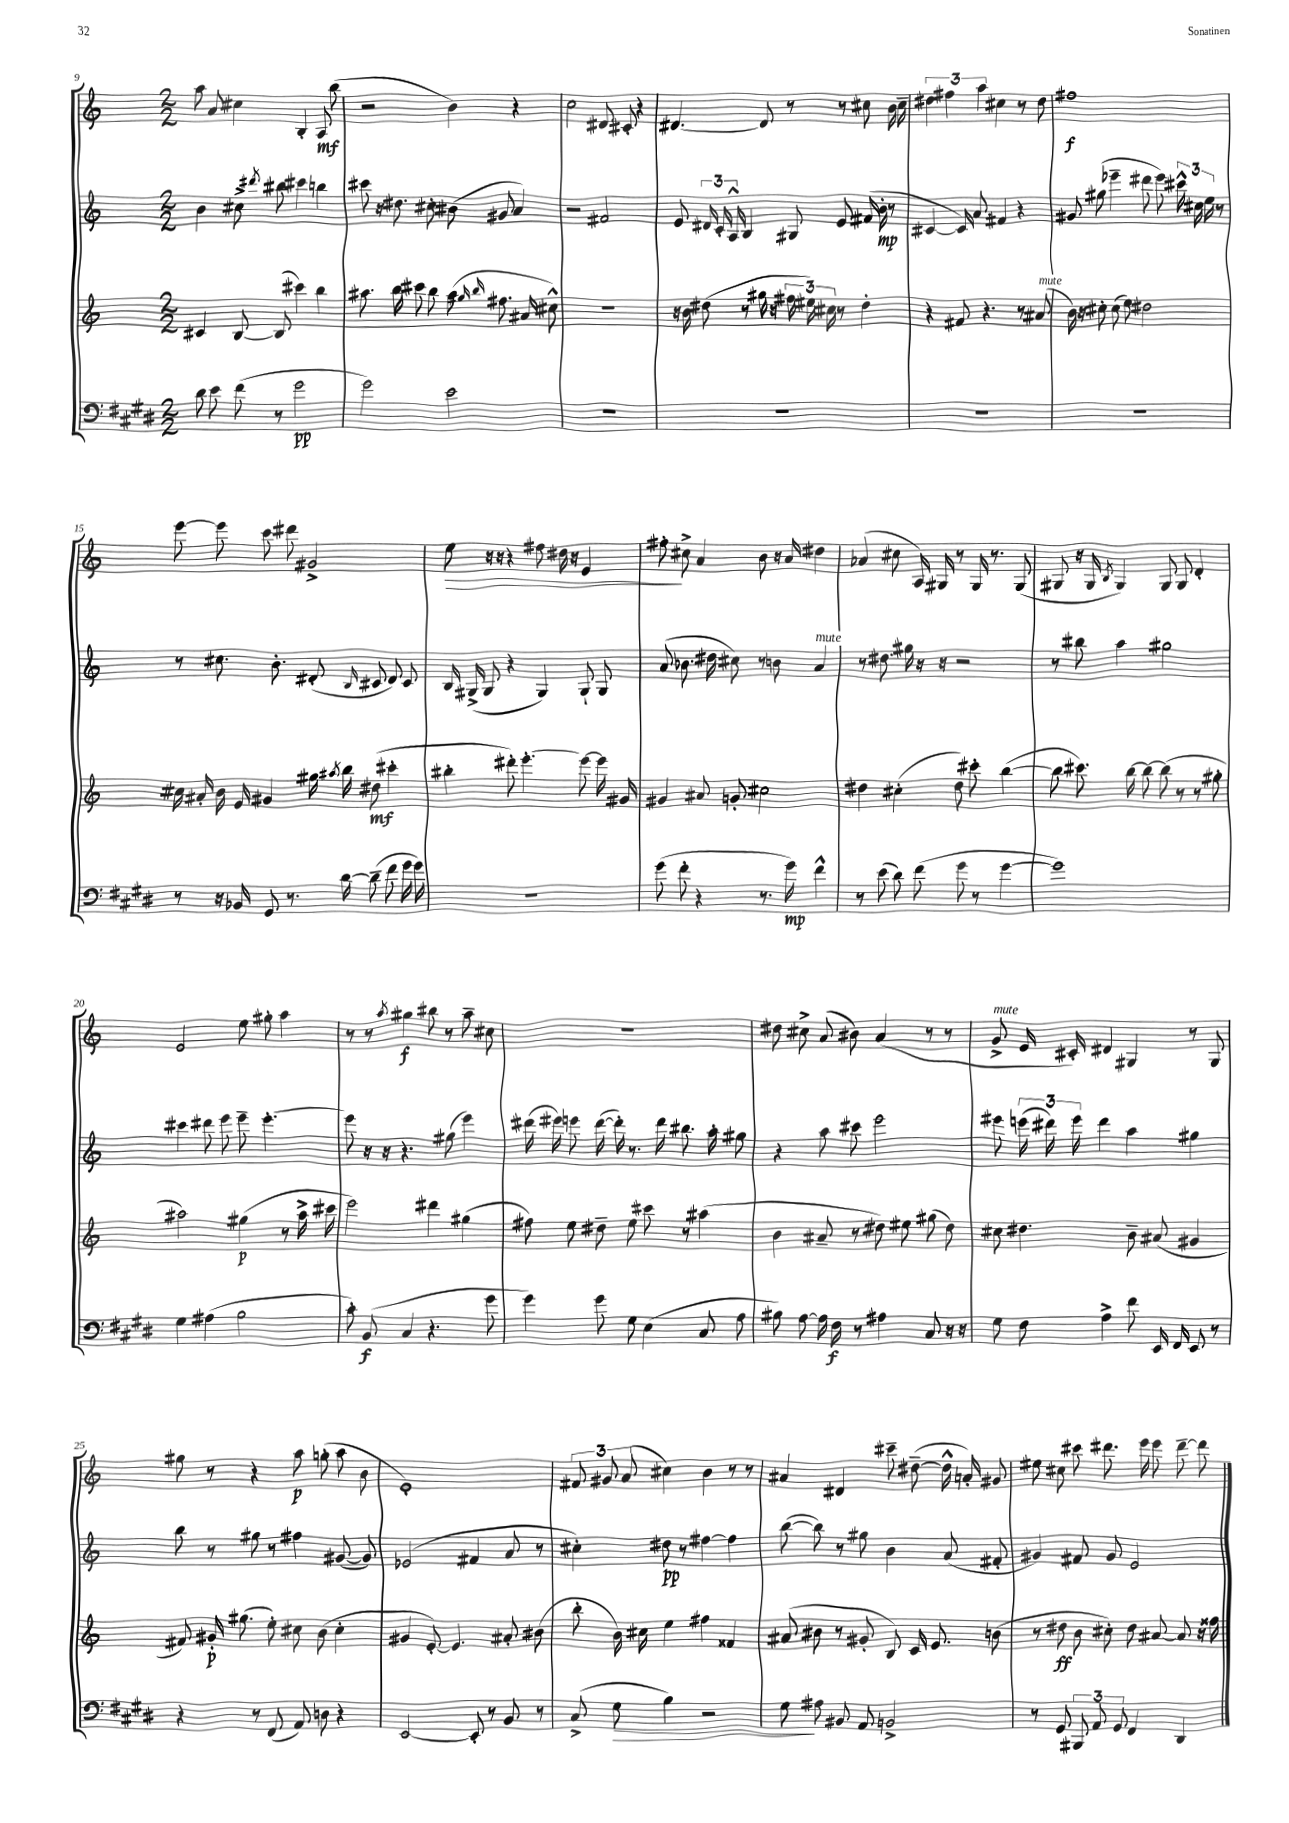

**kern	**dynam	**kern	**dynam	**kern	**dynam	**kern	**dynam
*part4	*part4	*part3	*part3	*part2	*part2	*part1	*part1
*staff4	*staff4	*staff3	*staff3	*staff2	*staff2	*staff1	*staff1
*clefF4	*	*clefG2	*	*clefG2	*	*clefG2	*
*k[f#c#g#d#]	*	*k[]	*	*k[]	*	*k[]	*
*M2/2	*	*M2/2	*	*M2/2	*	*M2/2	*
=9	=9	=9	=9	=9	=9	=9	=9
8d#\	.	4c#X/	.	4b\	.	8aa\	.
8e\	.	.	.	.	.	8a/	.
(8f#\	.	[8B/	.	8cc#X^\	.	4cc#X\	.
.	.	.	.	8qddd#X/	.	.	.
8r	.	(8B/]	.	8bb#X\	.	.	.
2g#\	pp	4ccc#X\)	.	4ccc#X\	.	4B'/	.
.	.	4bb\	.	4bbn\	.	8A/	mf
.	.	.	.	.	.	(8bb\	.
=10	=10	=10	=10	=10	=10	=10	=10
2g#\)	.	8.aa#X\	.	8ccc#X\	.	2r	.
.	.	.	.	16r	.	.	.
.	.	16bb\	.	8.dd#X\	.	.	.
.	.	8ccc#X\	.	.	.	.	.
.	.	8bb\	.	8cc#X'\	.	.	.
2e\	.	(8aa#\	.	(8b#X\	.	4b\)	.
.	.	16qqgg#X/	.	.	.	.	.
.	.	16qqbb/	.	.	.	.	.
.	.	8.ff#X\	.	8g#X/	.	.	.
.	.	.	.	4a/)	.	4r	.
.	.	16a#X/	.	.	.	.	.
.	.	8cc#X^^\)	.	.	.	.	.
=11	=11	=11	=11	=11	=11	=11	=11
1r	.	1r	.	2r	.	2cc\	.
.	.	.	.	2f#X/	.	8d#X/	.
.	.	.	.	.	.	8c#X'/	.
.	.	.	.	.	.	4r	.
=12	=12	=12	=12	=12	=12	=12	=12
1r	.	16r	.	8e/	.	[4.d#X/	.
.	.	16b\	.	.	.	.	.
.	.	(8dd#X\	.	24d#X/	.	.	.
.	.	.	.	24c'/	.	.	.
.	.	.	.	24A^^/	.	.	.
.	.	8r	.	4B/	.	.	.
.	.	16gg#X\	.	.	.	8d#/]	.
.	.	16r	.	.	.	.	.
.	.	24ff#X\	.	8G#X/	.	8r	.
.	.	24ee#X\)	.	.	.	.	.
.	.	24cc#X\	.	.	.	.	.
.	.	8r	.	8e/	.	8r	.
.	.	4dd#'\	.	(16f#X/	.	8cc#X\	.
.	.	.	.	16b'\	mp	.	.
.	.	.	.	8r	.	16b\	.
.	.	.	.	.	.	16cc#~\	.
=13	=13	=13	=13	=13	=13	=13	=13
1r	.	4r	.	[4c#X/	.	6dd#X\	.
.	.	.	.	.	.	6ff#X\	.
.	.	8f#X/	.	16c#/])	.	.	.
.	.	.	.	8.a/	.	.	.
.	.	.	.	.	.	6aa\	.
.	.	4.r	.	.	.	.	.
.	.	.	.	4f#X/	.	4cc#X\	.
.	.	8r	.	4r	.	8r	.
!	!	!LO:TX:a:i:t=mute	!	!	!	!	!
.	.	(8a#X/	.	.	.	8dd#\	.
=14	=14	=14	=14	=14	=14	=14	=14
1r	.	16b\)	.	8g#X/	.	1ff#X	f
.	.	16r	.	.	.	.	.
.	.	8cc#X'\	.	(8gg#X\	.	.	.
.	.	(8cc#\	.	4eee-X~\	.	.	.
.	.	8ee\)	.	.	.	.	.
.	.	2dd#X\	.	8ddd#X\	.	.	.
.	.	.	.	8eee-\)	.	.	.
.	.	.	.	24ccc#X^^\	.	.	.
.	.	.	.	24cc#X\	.	.	.
.	.	.	.	24ee\	.	.	.
.	.	.	.	8r	.	.	.
!!LO:LB:g=z
=15	=15	=15	=15	=15	=15	=15	=15
8r	.	16cc#X\	.	8r	.	[8eee\	.
.	.	16a#X'/	.	.	.	.	.
16r	.	16b\	.	8.cc#X\	.	8eee\]	.
16BB-X/	.	16e/	.	.	.	.	.
8GG#/	.	4g#X/	.	.	.	8ccc\	.
.	.	.	.	8.b'\	.	.	.
8.r	.	.	.	.	.	8ddd#X\	.
.	.	16gg#X\	.	(8d#X'/	.	2g#X^/	.
.	.	8qaa#X/	.	.	.	.	.
[16d#\	.	16bb\	.	.	.	.	.
.	.	.	.	16qqB/	.	.	.
(8d#~\]	.	(8dd#X\	mf	8c#X/	.	.	.
8f#\	.	4ccc#X'\	.	8d#/)	.	.	.
16g#\	.	.	.	8c#/	.	.	.
16g#\)	.	.	.	.	.	.	.
=16	=16	=16	=16	=16	=16	=16	=16
!	!	!	!	!	!	!	!LO:HP:b
1r	.	4bb#X'\	.	16B/	.	8ee\	>
.	.	.	.	(16G#X^/	.	.	.
.	.	.	.	8G#/	.	16r	.
.	.	.	.	.	.	16r	.
.	.	8ddd#X'\)	.	4r	.	4r	.
.	.	[4.eee'\	.	.	.	.	.
.	.	.	.	4G#/)	.	8ff#X\	.
.	.	.	.	.	.	16dd#X\	.
.	.	.	.	.	.	16r	.
.	.	8eee\_	.	8G#`/	.	4e/	.
.	.	16eee\]	.	8G#/	.	.	.
.	.	16g#X/	.	.	.	.	.
=17	=17	=17	=17	=17	=17	=17	=17
(8g#\	.	4g#X/	.	(8a/	.	8ff#X'\	.
8f#'\	.	.	.	8.b-X\	.	8cc#X^\	]
4r	.	8a#X/	.	.	.	4a/	.
.	.	.	.	16dd#X\	.	.	.
.	.	8gn'/	.	8cc#X\)	.	.	.
8.r	.	2cc#X\	.	8r	.	8b\	.
.	.	.	.	8bn\	.	16r	.
16g#\)	mp	.	.	.	.	16a/	.
!	!	!	!	!LO:TX:a:i:t=mute	!	!	!
4f#^^\	.	.	.	4a/	.	4dd#X\	.
=18	=18	=18	=18	=18	=18	=18	=18
8r	.	4dd#X\	.	8r	.	(4a-X/	.
(8e\	.	.	.	8.dd#X\	.	.	.
8d#\)	.	(4cc#X'\	.	.	.	8cc#X\	.
.	.	.	.	16gg#X\	.	.	.
(8f#\	.	.	.	16r	.	16A/)	.
.	.	.	.	16r	.	16G#X/	.
8g#\	.	8dd#\)	.	2r	.	8r	.
8r	.	8ccc#X'\	.	.	.	16G#/	.
.	.	.	.	.	.	8.r	.
[4g#\	.	([4bb\	.	.	.	.	.
.	.	.	.	.	.	(8G#/	.
=19	=19	=19	=19	=19	=19	=19	=19
1g#])	.	8bb\]	.	8r	.	8G#X/	.
.	.	8.ccc#X\)	.	8bb#X\	.	16r	.
.	.	.	.	.	.	16G#/	.
.	.	.	.	.	.	8qB/	.
.	.	.	.	4aa\	.	4G#/)	.
.	.	[16bb\	.	.	.	.	.
.	.	8bb\_	.	.	.	.	.
.	.	(8bb\]	.	2gg#X\	.	8G#/	.
.	.	8r	.	.	.	8G#/	.
.	.	8r	.	.	.	4d'/	.
.	.	8gg#X'\	.	.	.	.	.
!!LO:LB:g=z
=20	=20	=20	=20	=20	=20	=20	=20
4G#\	.	2aa#X\)	.	4ccc#X\	.	2e/	.
(4A#X\	.	.	.	8ddd#X\	.	.	.
.	.	.	.	8eee\	.	.	.
2B\	.	(4gg#X\	p	8eee~\	.	8ee\	.
.	.	.	.	[4.eee'\	.	8gg#X'\	.
.	.	8r	.	.	.	4aa\	.
.	.	16aa#^\	.	.	.	.	.
.	.	16ccc#X\	.	.	.	.	.
=21	=21	=21	=21	=21	=21	=21	=21
8c#'\)	.	2eee\)	.	8eee\]	.	8r	.
(8BB/	f	.	.	16r	.	8r	.
.	.	.	.	16r	.	.	.
.	.	.	.	.	.	8qaa/	.
4C#/	.	.	.	4.r	.	4gg#X\	f
4.r	.	4ddd#X\	.	.	.	8bb#X\	.
.	.	.	.	(8gg#X\	.	8r	.
.	.	(4gg#X\	.	4eee\)	.	8aa~\	.
8g#\	.	.	.	.	.	8cc#X\	.
=22	=22	=22	=22	=22	=22	=22	=22
4g#\)	.	8ff#X\)	.	(16ddd#X\	.	1r	.
.	.	.	.	16eee#X\)	.	.	.
.	.	8ee\	.	8eeen\	.	.	.
8g#\	.	8dd#X~\	.	([16ddd#\	.	.	.
.	.	.	.	16ddd#'\])	.	.	.
8G#\	.	8ee\	.	8.r	.	.	.
(4E\	.	8ccc#X\	.	.	.	.	.
.	.	.	.	16ddd#\	.	.	.
.	.	8r	.	8.bb#X\	.	.	.
8C#/	.	(4aa#X\	.	.	.	.	.
.	.	.	.	16aa'\	.	.	.
8A\	.	.	.	8gg#X\	.	.	.
=23	=23	=23	=23	=23	=23	=23	=23
8B#X\)	.	4b\	.	4r	.	8dd#X\	.
[8A\	.	.	.	.	.	8cc#X^\	.
16A\]	.	8a#X~/	.	8aa\	.	(8a/	.
16F#\	f	.	.	.	.	.	.
8r	.	8r	.	8ccc#X\	.	8b#X\)	.
4A#X\	.	8dd#X\)	.	2eee\	.	(4a/	.
.	.	8ee#X\	.	.	.	.	.
8C#/	.	(8gg#X\	.	.	.	8r	.
16r	.	8dd#\)	.	.	.	8r	.
16r	.	.	.	.	.	.	.
=24	=24	=24	=24	=24	=24	=24	=24
!	!	!	!	!	!	!LO:TX:a:i:t=mute	!
8G#\	.	8cc#X\	.	8eee#X\	.	8g^/	.
8F#\	.	4.dd#X\	.	(24eeen\	.	16e/	.
.	.	.	.	24ddd#X\)	.	.	.
.	.	.	.	.	.	16c#X'/)	.
.	.	.	.	24eee\	.	.	.
4A^\	.	.	.	4ddd#\	.	4d#X/	.
8f#\	.	8b~\	.	4aa\	.	4G#X/	.
16EE/	.	(8a#X/	.	.	.	.	.
16FF#/	.	.	.	.	.	.	.
8EE/	.	4g#X/	.	4gg#X\	.	8r	.
8r	.	.	.	.	.	8G#/	.
!!LO:LB:g=z
=25	=25	=25	=25	=25	=25	=25	=25
4r	.	8f#X/)	.	8bb\	.	8gg#X\	.
.	.	16g#X'/	p	8r	.	8r	.
.	.	(8.gg#X\	.	.	.	.	.
8r	.	.	.	8gg#X\	.	4r	.
(8FF#/	.	8ee'\)	.	8r	.	.	.
8AA/)	.	8cc#X\	.	4ff#X\	.	8aa\	p
8Dn\	.	(8b\	.	.	.	(8ggn'\	.
4r	.	4cc#'\	.	([8g#X/	.	8aa\	.
.	.	.	.	8g#/])	.	8b\	.
=26	=26	=26	=26	=26	=26	=26	=26
[2EE/	.	4g#X/	.	(2e-X/	.	1e')	.
.	.	[8e'/)	.	.	.	.	.
.	.	4.e/]	.	.	.	.	.
8EE'/]	.	.	.	4f#X/	.	.	.
8r	.	.	.	.	.	.	.
8BB/	.	8a#X'/	.	8a/	.	.	.
8r	.	(8b#X\	.	8r	.	.	.
=27	=27	=27	=27	=27	=27	=27	=27
(8C#^/	.	8bb'\	.	4cc#X'\)	.	12f#X/	.
.	.	.	.	.	.	12g#X/	.
!	!LO:HP:b	!	!	!	!	!	!
8G#\	>	16b\)	.	.	.	.	.
.	.	.	.	.	.	(12a/	.
.	.	16cc#X\	.	.	.	.	.
4B\)	.	4ee\	.	8dd#X\	pp	4cc#X\)	.
.	.	.	.	8r	.	.	.
2r	.	4ff#X\	.	[4ff#X\	.	4b\	.
.	.	4f##X/	.	4ff#\]	.	8r	.
.	.	.	.	.	.	8r	.
=28	=28	=28	=28	=28	=28	=28	=28
8G#\	.	(8a#X/	.	([8bb\	.	4a#X/	.
8A#X\	]	8b#X\	.	8bb\])	.	.	.
8BB#X/	.	8r	.	8r	.	4d#X/	.
8AA/	.	8g#X'/	.	8gg#X\	.	.	.
2BBn^/	.	8B/)	.	4b\	.	8ccc#X~\	.
.	.	16c/	.	.	.	([8dd#X~\	.
.	.	8.e/	.	.	.	.	.
.	.	.	.	(8a/	.	16dd#^^\]	.
.	.	.	.	.	.	16an'/)	.
.	.	(8bn\	.	8f#X'/	.	8g#X/	.
=29	=29	=29	=29	=29	=29	=29	=29
8r	.	8r	.	4g#X/)	.	8ee#X\	.
8GG#/	.	8dd#X\	ff	.	.	8cc#X\	.
12BBB#X/	.	8b\	.	8f#X/	.	8ccc#X\	.
12AA/	.	.	.	.	.	.	.
.	.	8cc#X'\)	.	8g#/	.	8.ddd#X\	.
12GG#/	.	.	.	.	.	.	.
4FF#/	.	8dd#\	.	2e/	.	.	.
.	.	.	.	.	.	16eee\	.
.	.	[8a#X/	.	.	.	8eee\	.
4DD#/	.	8a#/]	.	.	.	[8ddd#~\	.
.	.	16r	.	.	.	8ddd#\]	.
.	.	16ff##X\	.	.	.	.	.
==	==	==	==	==	==	==	==
*-	*-	*-	*-	*-	*-	*-	*-
